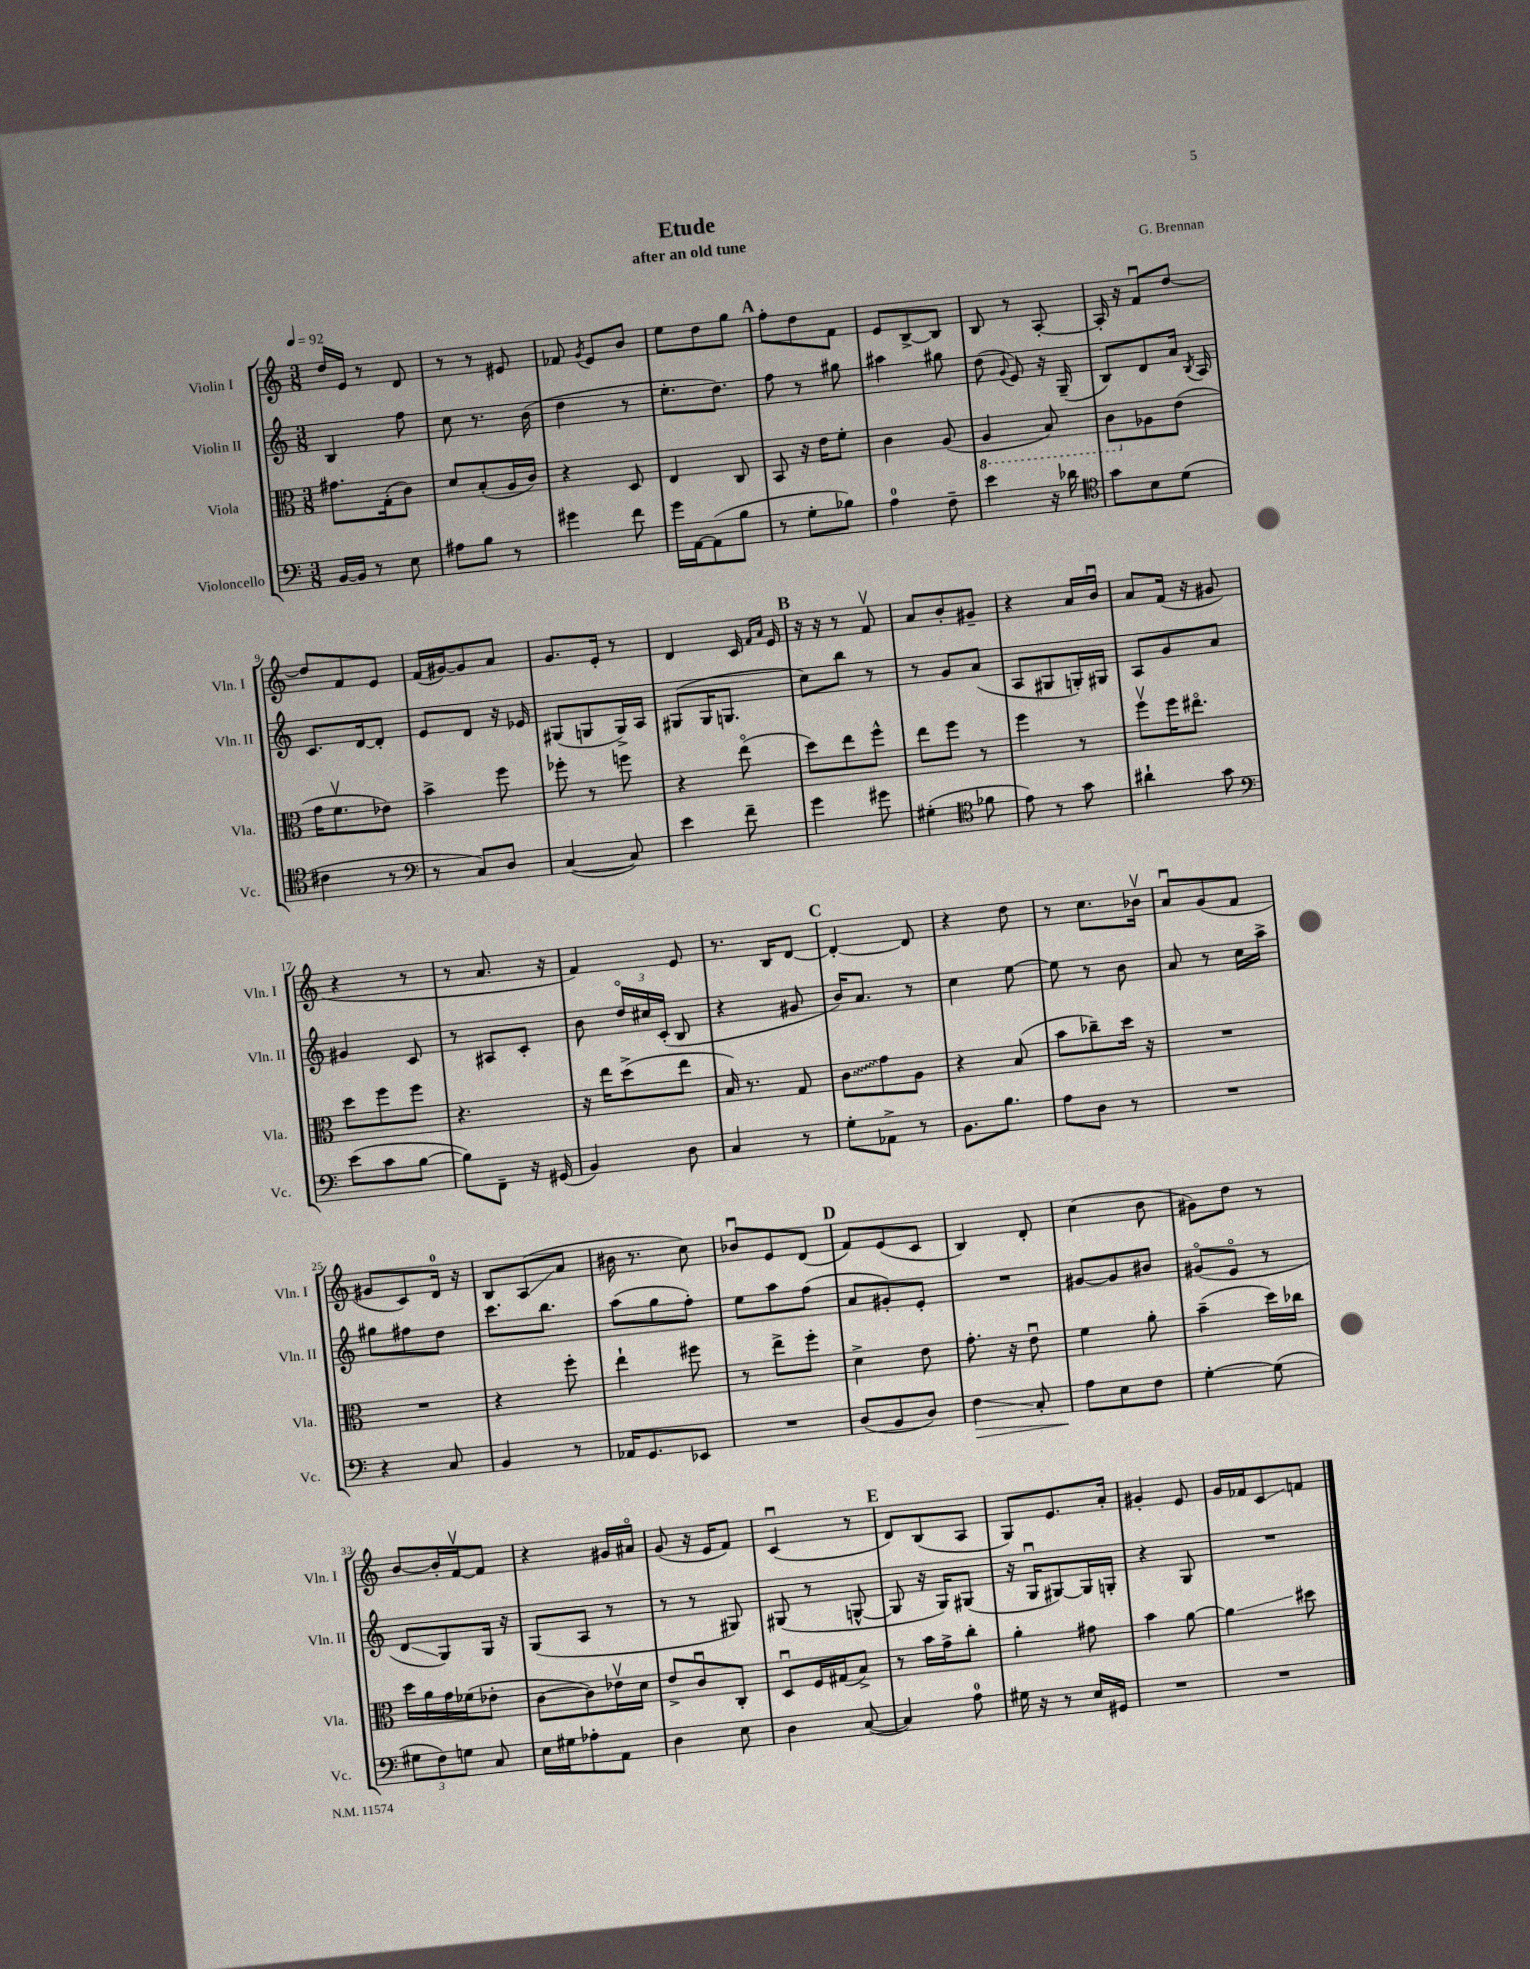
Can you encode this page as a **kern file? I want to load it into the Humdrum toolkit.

**kern	**kern	**kern	**kern
*staff4	*staff3	*staff2	*staff1
*clefF4	*clefC3	*clefG2	*clefG2
*k[]	*k[]	*k[]	*k[]
*M3/8	*M3/8	*M3/8	*M3/8
*MM92	*MM92	*MM92	*MM92
[16BB	8.g#	4B	16dd
16BB]	.	.	16e
8r	.	.	8r
.	(16G'	.	.
8E	8c)	8ff	8d
=	=	=	=
8A#	8d	8cc	8r
8B	(8B'	8.r	8r
8r	16A	.	8e#
.	16c)	(16b	.
=	=	=	=
4g#	4r	4dd	8f-
.	.	.	8qg
.	.	.	8e
8f	8D	8r	8b
=	=	=	=
16g	4E	8.ee'	8ee
[16AA	.	.	.
(8AA]	.	.	8dd
.	.	8.dd)	.
8B	8C	.	8gg
=	=	=	=
8r	8BB	8ff	8ff'
8G'	16r	8r	8dd
.	16e	.	.
8B-)	8f'	8gg#	8f
=	=	=	=
4A	4c	4aa#	8e
.	.	.	[8B^
8F~	(8A	8gg#	8B]
=	=	=	=
4e	4AA	(8dd	8B
.	.	8qqg	.
.	.	8e)	8r
16r	8BB)	16r	[8A'
16d-	.	(16G~	.
=	=	=	=
*clefC4	*	*	*
8g	8C	8B)	16A']
.	.	.	16r
8B	8A-	8d	8fu
(8d	(8e	16a	[8dd
.	.	8qB	.
.	.	16A	.
=	=	=	=
4c#	16g	8.c	8dd]
.	8.fv	.	.
.	.	.	8f
.	.	[16d	.
8r	8e-)	8d']	8e
=	=	=	=
*clefF4	*	*	*
8r	4b^	8e	(16f
.	.	.	[16g#)
8C)	.	8d	8g#]
8D	8ff	16r	8a
.	.	16e-	.
=	=	=	=
([4C	8ff-'	(8G#	8.g
.	8r	8G	.
.	.	.	16e'
8C])	8ff	16G^)	8r
.	.	16A	.
=	=	=	=
4e	4r	(8G#	4d
.	.	16G#	.
.	.	8.G	.
8f~	(8eeo	.	16c
.	.	.	16qqf
.	.	.	16qqa
.	.	.	16e
=	=	=	=
4g	8dd)	8cc)	16r
.	.	.	16r
.	8ee	8bb	8r
8g#	8ff^^	8r	8fv
=	=	=	=
(4G#'	8ee	8r	8a
.	8ff	8g	8b'
*clefC4	*	*	*
8f-	8r	(8a	8g#~
=	=	=	=
8e)	4ff	8A	4r
8r	.	8G#	.
8g	8r	16G')	16a
.	.	16G#	16bu
=	=	=	=
4a#`	8ffv	8A	8a
.	16ff	8g	(16f
.	8.ee#o	.	16r
8g	.	8a	8g#
=	=	=	=
*clefF4	*	*	*
(8e	8dd	4g#	4r
8c	8ff	.	.
[8B	8ff	8c	8r
=	=	=	=
8B])	4.r	8r	8r
8FF~	.	8A#	8.a
16r	.	8c'	.
(16GG#	.	.	16r
=	=	=	=
4BB)	16r	8b	4f)
.	16ee	.	.
.	(8dd^	24ddo	.
.	.	24cc#	.
.	.	(24c'	.
8D	8ee	8B	8e
=	=	=	=
4C	16B)	4r	8.r
.	8.r	.	.
.	.	.	16B
8r	8G	8g#	[8d
=	=	=	=
8G'	8c	16b)	4d'_
.	.	8.a	.
8AA-^	8g	.	.
8r	8A	8r	8d]
=	=	=	=
8.BB	4r	4cc	4r
8.B	.	.	.
.	(8B	[8ee	8dd
=	=	=	=
8A	8b	8ee]	8r
8D	8cc-~)	8r	8.cc
8r	16dd	8b	.
.	16r	.	16b-v
=	=	=	=
4.r	4.r	8a	8au
.	.	8r	(8g
.	.	16cc	8f
.	.	16aa^	.
=	=	=	=
4r	4.r	8gg#	8g#
.	.	8ff#	8c)
8C	.	8dd	16d
.	.	.	16r
=	=	=	=
4BB	4r	8.ccc	8B
.	.	.	(8A
.	.	8.bb	.
8r	8ff'	.	8a
=	=	=	=
16AA-	4ee`	(8aa	16b#
8.GG	.	.	8.r
.	.	8gg	.
8EE-	8ff#	8ff')	8cc)
=	=	=	=
4.r	8r	8ee	8b-u
.	8ee^	8aa	8e
.	8ff'	(8ff	(8d
=	=	=	=
(8D	4d^	8a	8f)
8BB	.	8g#')	(8e
8D)	8e	8e'	8c
=	=	=	=
4F	8.g'	4.r	4B)
.	16r	.	.
8C'	8eu	.	8d'
=	=	=	=
8A	4f	[8g#	(4cc
8E	.	8g#]	.
8F	8a'	8b#	8b
=	=	=	=
[4G'	(4b~	(8g#o	8g#)
.	.	8eo	8dd
(8G]	16dd)	8r	8r
.	16cc-	.	.
=	=	=	=
12G#	16dd	8d	[8b
.	16a	.	.
12F)	.	.	.
.	16g	8G)	16b']
12G	.	.	.
.	(16f-	.	[16fv
8C	8e-'	16G	8f]
.	.	16r	.
=	=	=	=
16E	[8c	(8G	4r
16G#	.	.	.
8A-'	8c])	8A	.
8AA	16e-v	8r	16g#
.	16d	.	16a#o
=	=	=	=
4D	8e^	8r	(8g
.	8cu	8r	16r
.	.	.	16e
8E	8C'	8G#)	8f)
=	=	=	=
4D	8Du	(8G#	(4cu
.	16F	8r	.
.	(16G#	.	.
([8C	8B^)	[8G^^	8r
=	=	=	=
4C])	8r	8G]	8d)
.	16b	16r	(8B
.	16g^	16G)	.
8A	8cc'	(8G#	8A
=	=	=	=
16G#	4a'	16r	8G)
16r	.	16Gu	.
8r	.	[8G#)	8.e
16E	8g#	16G#]	.
16GG#	.	16G'	16a'
=	=	=	=
4.r	4b	4r	4g#'
.	[8a	8G	8e
=	=	=	=
4.r	4a]	4.r	16g
.	.	.	16f-
.	.	.	8c
.	8dd#	.	8f
==	==	==	==
*-	*-	*-	*-
